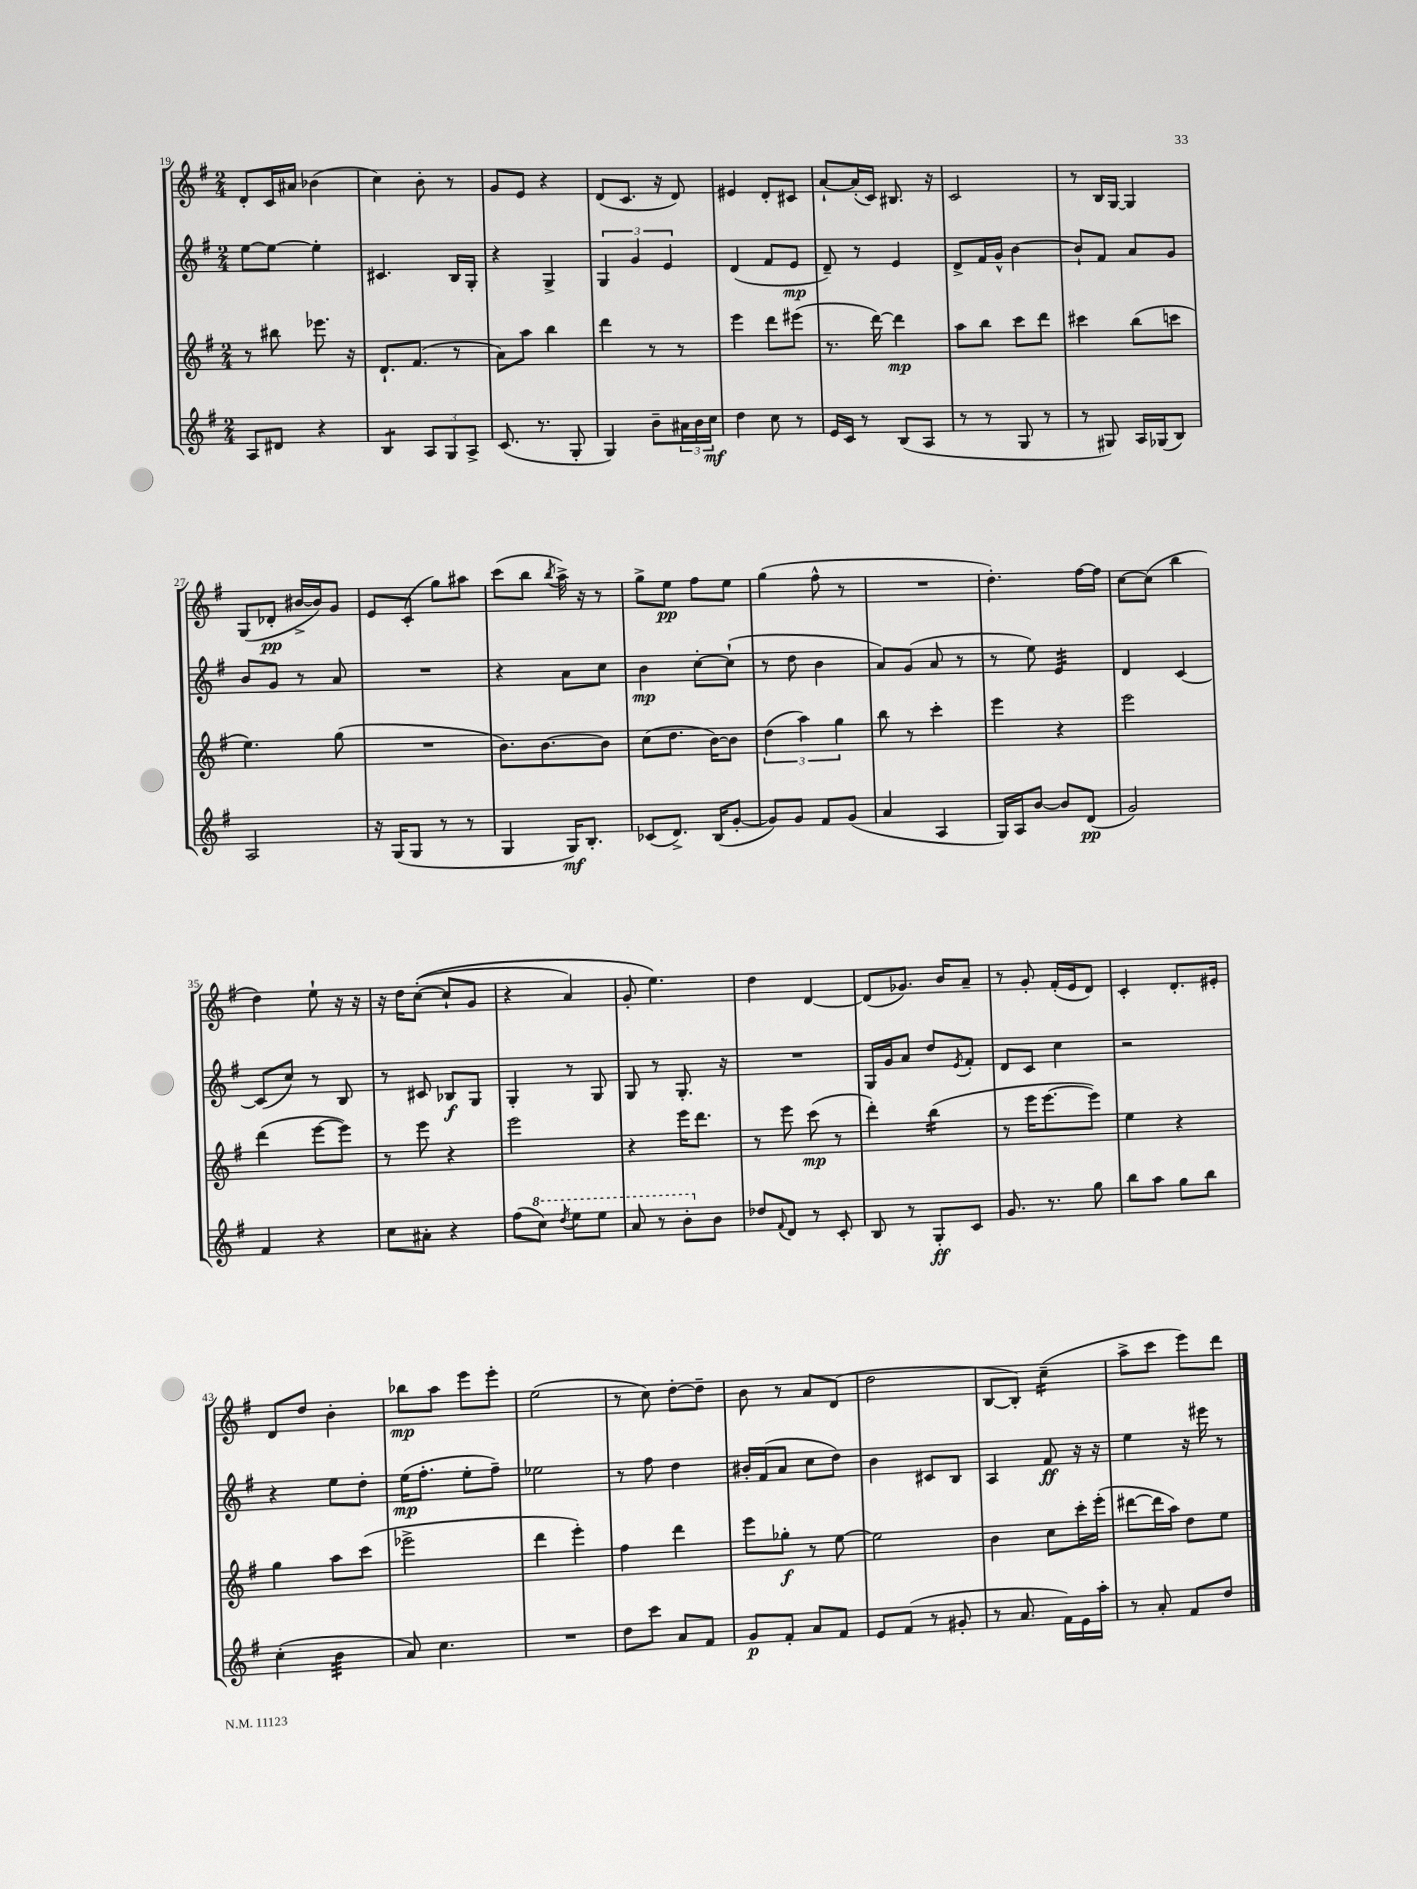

**kern	**kern	**kern	**kern
*staff4	*staff3	*staff2	*staff1
*clefG2	*clefG2	*clefG2	*clefG2
*k[f#]	*k[f#]	*k[f#]	*k[f#]
*M2/4	*M2/4	*M2/4	*M2/4
8A	8r	[8ee	8d'
8d#	8bb#	8ee_	16c
.	.	.	16a#
4r	8.eee-	4ee']	(4b-
.	16r	.	.
=	=	=	=
4B	8.d`	4.c#	4cc)
.	(8.f#	.	.
12A	.	.	8b'
12G	.	.	.
.	8r	16B	8r
12A^	.	.	.
.	.	16G'	.
=	=	=	=
(8.c	8a)	4r	8g
.	8aa	.	8e
8.r	.	.	.
.	4bb	4G^	4r
8G'	.	.	.
=	=	=	=
4G)	4ddd	6G	(8d
.	.	.	8.c
.	.	6g	.
8b~	8r	.	.
.	.	.	16r
.	.	6e	.
24a#	8r	.	8d)
24b	.	.	.
24cc	.	.	.
=	=	=	=
4dd	4eee	(4d	4e#
8cc	8ddd	8f#	8d'
8r	(8eee#	8e	8c#
=	=	=	=
16e	8.r	8d~)	[8a`
16c	.	.	.
8r	.	8r	(16a']
.	[16ddd)	.	16c)
(8B	4ddd]	4e	8.B#
8A	.	.	.
.	.	.	16r
=	=	=	=
8r	8aa	8d^	2c
8r	8bb	16f#	.
.	.	16g^^	.
8G	8ccc	[4b	.
8r	8ddd	.	.
=	=	=	=
8r	4ccc#	8b`]	8r
8G#)	.	8f#	16B
.	.	.	[16G
16A	(8bb	8a	4G]
(16G-	.	.	.
8B)	8ccc	8g	.
=	=	=	=
2A	4.ee)	8b	(8G
.	.	8g	8d-'
.	.	8r	[16b#^
.	.	.	16b#])
.	(8gg	8a	8g
=	=	=	=
16r	2r	2r	8e
(16G	.	.	.
8G	.	.	(8c'
8r	.	.	8gg)
8r	.	.	8aa#
=	=	=	=
4G	8.b)	4r	(8ccc
.	.	.	8bb
.	[8.b	.	.
.	.	.	8qbb
16G)	.	8a	16aa^)
8.B'	.	.	16r
.	8b]	8cc	8r
=	=	=	=
(8c-	(8cc	4b	8gg^
8.d^)	8.dd	.	8ee
.	.	[8cc'	8ff#
(16B	[16b)	.	.
[8g'	8b]	(8cc`]	8ee
=	=	=	=
8g])	(6dd	8r	(4gg
8g	.	8dd	.
.	6aa)	.	.
8f#	.	4b	8ff#^^
.	6gg	.	.
(8g	.	.	8r
=	=	=	=
4a	8bb	8a)	2r
.	8r	(8g	.
4A	4ccc'	8a	.
.	.	8r	.
=	=	=	=
16G)	4eee	8r	4.dd')
16A	.	.	.
[8b	.	8ee)	.
8b]	4r	4e	.
(8d	.	.	[16ff#
.	.	.	16ff#]
=	=	=	=
2g)	2eee	4d	[8cc
.	.	.	(8cc]
.	.	[4c	4bb
=	=	=	=
4f#	(4ddd	(8c]	4dd)
.	.	8cc)	.
4r	[8eee	8r	8ee`
.	8eee])	8B	16r
.	.	.	16r
=	=	=	=
8cc	8r	8r	16r
.	.	.	16dd
8a#'	8eee	8c#	&(([8cc'
4r	4r	8B-	8cc`]
.	.	8G	8g
=	=	=	=
(8ff#	2eee	4G'	4r
8ccc)	.	.	.
8qddd	.	.	.
8eee	.	8r	4a)
8eee	.	8G	.
=	=	=	=
8aa	4r	8G	8g'
8r	.	8r	4.ee&)
8bb'	16eee	8.G'	.
.	8.ddd	.	.
8b	.	.	.
.	.	16r	.
=	=	=	=
8dd-	8r	2r	4dd
8qqf#	.	.	.
8d	8eee	.	.
8r	(8ccc	.	[4d
8c'	8r	.	.
=	=	=	=
8B	4ddd')	16G	(8d]
.	.	16g	.
8r	.	8a	8.g-)
8G'	(4bb	8dd	.
.	.	.	16b
.	.	8qe	.
8c	.	8f#'	8a~
=	=	=	=
8.g	8r	8d	8r
.	16eee	8c	8g'
8.r	[8.eee	.	.
.	.	4cc	(16f#'
.	.	.	16e
8gg	8eee])	.	8d)
=	=	=	=
8bb	4ee	2r	4c'
8aa	.	.	.
8gg	4r	.	8.d'
8bb	.	.	.
.	.	.	16e#'
=	=	=	=
(4cc'	4gg	4r	8d
.	.	.	8dd
4b	8aa	8ee	4b'
.	(8ccc	8dd'	.
=	=	=	=
8a)	2eee-^	(16ee	8bb-
.	.	8.ff#'	.
4.cc	.	.	8aa
.	.	8ee'	8eee
.	.	8ff#~)	8eee'
=	=	=	=
2r	4ddd	2ee-	(2ee
.	4eee')	.	.
=	=	=	=
8dd	4ff#	8r	8r
8ccc	.	8ff#	8cc)
8a	4ddd	4dd	[8dd'
8f#	.	.	8dd~]
=	=	=	=
8g	8eee	16b#'	8b
.	.	(16f#	.
8f#'	8gg-'	8a	8r
8a	8r	8cc	8a
8f#	[8ee	8dd)	(8d
=	=	=	=
8e	2ee]	4b	2dd
(8f#	.	.	.
8r	.	8c#	.
8g#'	.	8B	.
=	=	=	=
8r	4b	4A	[8B
8.a	.	.	8B'])
.	8cc	8f#	(4cc~
16f#)	.	.	.
16e	16ccc'	16r	.
16aa'	(16eee'	16r	.
=	=	=	=
8r	[8ddd#	4ee	8aa^
8a'	16ddd#]	.	8ccc
.	16aa)	.	.
8f#	8dd	16r	8eee)
.	.	16eee#	.
8dd	8ee	8r	8ddd
==	==	==	==
*-	*-	*-	*-
